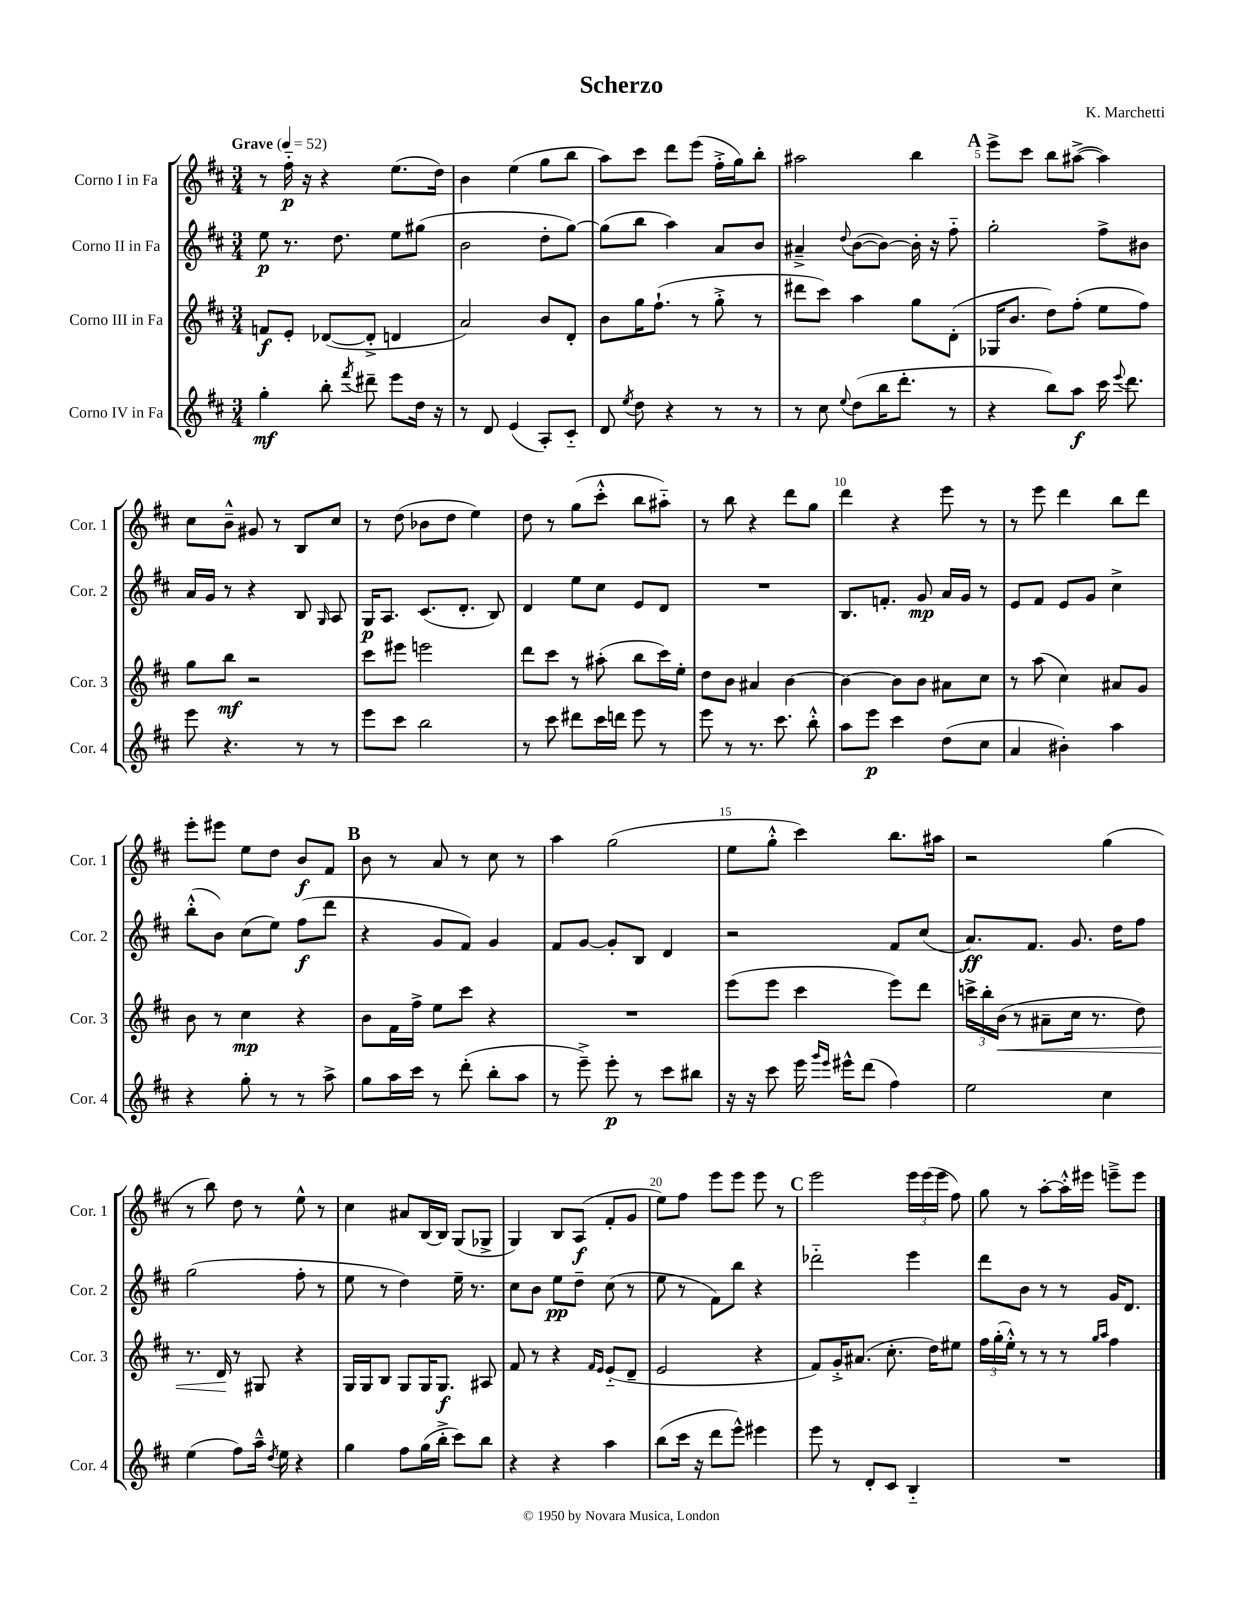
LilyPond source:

\header { title = "Scherzo" composer = "K. Marchetti" }
<<
\new StaffGroup <<
\new Staff = "s0" \with { instrumentName = "Corno I in Fa" shortInstrumentName = "Cor. 1" } {
    \clef treble \key d \major \numericTimeSignature \time 3/4 \tempo "Grave" 4 = 52
    \autoBeamOff r8 fis''16-_\p r16 r4 e''8.[( d''16]) |
    b'4 e''4( g''8[ b''8] |
    a''8[) cis'''8] d'''8[ e'''8]( fis''16[-.-> g''16) b''8]-. |
    ais''2 b''4 |
    \mark \markup { \bold "A" } e'''8[-> cis'''8] b''8[ ais''8]~->( ais''4) |
    cis''8[ b'8]---^ gis'8 r8 b8[ cis''8] |
    r8 d''8( bes'8[ d''8] e''4) |
    d''8 r8 g''8[( cis'''8]-.-^ b''8[ ais''8]-_) |
    r8 b''8 r4 d'''8[ g''8] |
    d'''4 r4 e'''8 r8 |
    r8 e'''8 d'''4 b''8[ d'''8] |
    e'''8[-. eis'''8] e''8[ d''8] b'8[\f fis'8] |
    \mark \markup { \bold "B" } b'8 r8 a'8 r8 cis''8 r8 |
    a''4 g''2( |
    e''8[ g''8]-.-^ cis'''4) b''8.[ ais''16] |
    r2 g''4( |
    r8 b''8) d''8 r8 e''8-^ r8 |
    cis''4 ais'8[ b16~ b16] g8[( ges8]-> |
    g4) b8[ a8]\f( fis'8[-. g'8] |
    e''8[) fis''8] e'''8[ e'''8] e'''8 r8 |
    \mark \markup { \bold "C" } e'''2 \tuplet 3/2 { e'''16[ e'''16( e'''16] } fis''8) |
    g''8 r8 a''8[~-. a''16-.-^ eis'''16] e'''8[---> e'''8] \bar "|." |
}
\new Staff = "s1" \with { instrumentName = "Corno II in Fa" shortInstrumentName = "Cor. 2" } {
    \clef treble \key d \major \numericTimeSignature \time 3/4
    \autoBeamOff e''8\p r8. d''8. e''8[ gis''8]( |
    b'2 d''8[-. g''8]~) |
    g''8[( b''8] a''4) a'8[ b'8] |
    ais'4---> \appoggiatura { d''8 } b'8[~( b'8]~) b'16-. r16 fis''8-_ |
    \mark \markup { \bold "A" } g''2-. fis''8[-> bis'8] |
    a'16[ g'16] r8 r4 b8 \grace { g16 } a8 |
    g16[\p a8.] cis'8.[( d'8.]-. b8) |
    d'4 e''8[ cis''8] e'8[ d'8] |
    R2. |
    b8.[ f'8.]-. g'8\mp a'16[ g'16] r8 |
    e'8[ fis'8] e'8[ g'8] cis''4-> |
    b''8[-.-^( b'8]) cis''8[( e''8]) fis''8[\f( d'''8] |
    \mark \markup { \bold "B" } r4 g'8[ fis'8]) g'4 |
    fis'8[ g'8]~ g'8[-. b8] d'4 |
    r2 fis'8[ cis''8]( |
    a'8.[\ff) fis'8.] g'8. d''16[ fis''8] |
    g''2( fis''8-. r8 |
    e''8 r8 d''4) e''16-- r8. |
    cis''8[ b'8] e''8[\pp d''8]-- cis''8( r8 |
    e''8 r8 fis'8[) b''8] r4 |
    \mark \markup { \bold "C" } des'''2-_ e'''4 |
    d'''8[ b'8] r8 r8 g'16[ d'8.] \bar "|." |
}
\new Staff = "s2" \with { instrumentName = "Corno III in Fa" shortInstrumentName = "Cor. 3" } {
    \clef treble \key d \major \numericTimeSignature \time 3/4
    \autoBeamOff f'8[\f e'8]-. des'8[~( des'8]-.-> d'4 |
    a'2) b'8[ d'8]-. |
    b'8[ g''16 fis''8.]-!( r8 g''8-.-> r8 |
    dis'''8[ cis'''8]) a''4 g''8[ d'8]-.( |
    \mark \markup { \bold "A" } ges16[ b'8.] d''8[) fis''8]-.( e''8[ fis''8]) |
    g''8[ b''8]\mf r2 |
    cis'''8[ eis'''8] e'''2 |
    d'''8[ cis'''8] r8 ais''8-.( b''8[ cis'''16) e''16]-. |
    d''8[ b'8] ais'4 b'4~ |
    b'4~ b'8[ b'8] ais'8[ cis''8] |
    r8 a''8( cis''4) ais'8[ g'8] |
    b'8 r8 cis''4\mp r4 |
    \mark \markup { \bold "B" } b'8[ fis'16 fis''16]-> e''8[ cis'''8] r4 |
    R2. |
    e'''8[( e'''8] cis'''4 e'''8[) d'''8] |
    \tuplet 3/2 { c'''16[-> b''16-. b'16]\<( } r8 ais'8[-- cis''16] r8. d''8) |
    r8. d'16\! r8 gis8 r4 |
    g16[ g16 b8] g8[ g16 g8.]\f ais8 |
    fis'8 r8 r4 \grace { fis'16[ e'16] } e'8[-_( d'8]-- |
    e'2 r4 |
    \mark \markup { \bold "C" } fis'8[) g'16-.-> ais'8.]( cis''8.-. d''16[) eis''8] |
    \tuplet 3/2 { fis''16[ g''16-.( e''16]-.-^) } r8 r8 r8 \grace { g''16[ a''16] } fis''4 \bar "|." |
}
\new Staff = "s3" \with { instrumentName = "Corno IV in Fa" shortInstrumentName = "Cor. 4" } {
    \clef treble \key d \major \numericTimeSignature \time 3/4
    \autoBeamOff g''4-.\mf b''8-. \acciaccatura { fis'''8 } dis'''8-- e'''8[ d''16] r16 |
    r8 d'8 e'4( a8[-.) cis'8]-_ |
    d'8 \acciaccatura { e''8 } d''8 r4 r8 r8 |
    r8 cis''8 \appoggiatura { e''8 } d''8[( b''16 d'''8.]-. r8 |
    \mark \markup { \bold "A" } r4 b''8[) a''8]\f cis'''16 \appoggiatura { e'''8 } d'''8. |
    e'''8 r4. r8 r8 |
    e'''8[ cis'''8] b''2 |
    r8 cis'''8 dis'''8[ cis'''16 d'''16] e'''8 r8 |
    e'''8 r8 r8. cis'''8. b''8-.-^ |
    a''8[ e'''8]\p cis'''4 d''8[( cis''8] |
    a'4 bis'4-.) a''4 |
    r4 g''8-. r8 r8 a''8-> |
    \mark \markup { \bold "B" } g''8[ a''16 cis'''16] r8 d'''8-.( b''8[-. a''8] |
    r8 e'''8--->) e'''8-.\p r8 cis'''8[ bis''8] |
    r16 r16 cis'''8 e'''16 \grace { g'''16[ e'''16] } eis'''16[-^ d'''8]( fis''4) |
    e''2 cis''4 |
    e''4( fis''8[) a''16]---^ \acciaccatura { d''8 } e''16 r4 |
    g''4 fis''8[ g''16( b''16]-.-> cis'''8[) b''8] |
    r4 r4 a''4 |
    b''8[( cis'''16] r16 d'''8[ e'''8]-^) eis'''4 |
    \mark \markup { \bold "C" } e'''8 r8 d'8[-. cis'8] b4-_ |
    R2. \bar "|." |
}
>>
>>
\layout { \context { \Score \override BarNumber.break-visibility = ##(#f #t #t) barNumberVisibility = #(every-nth-bar-number-visible 5) } }
